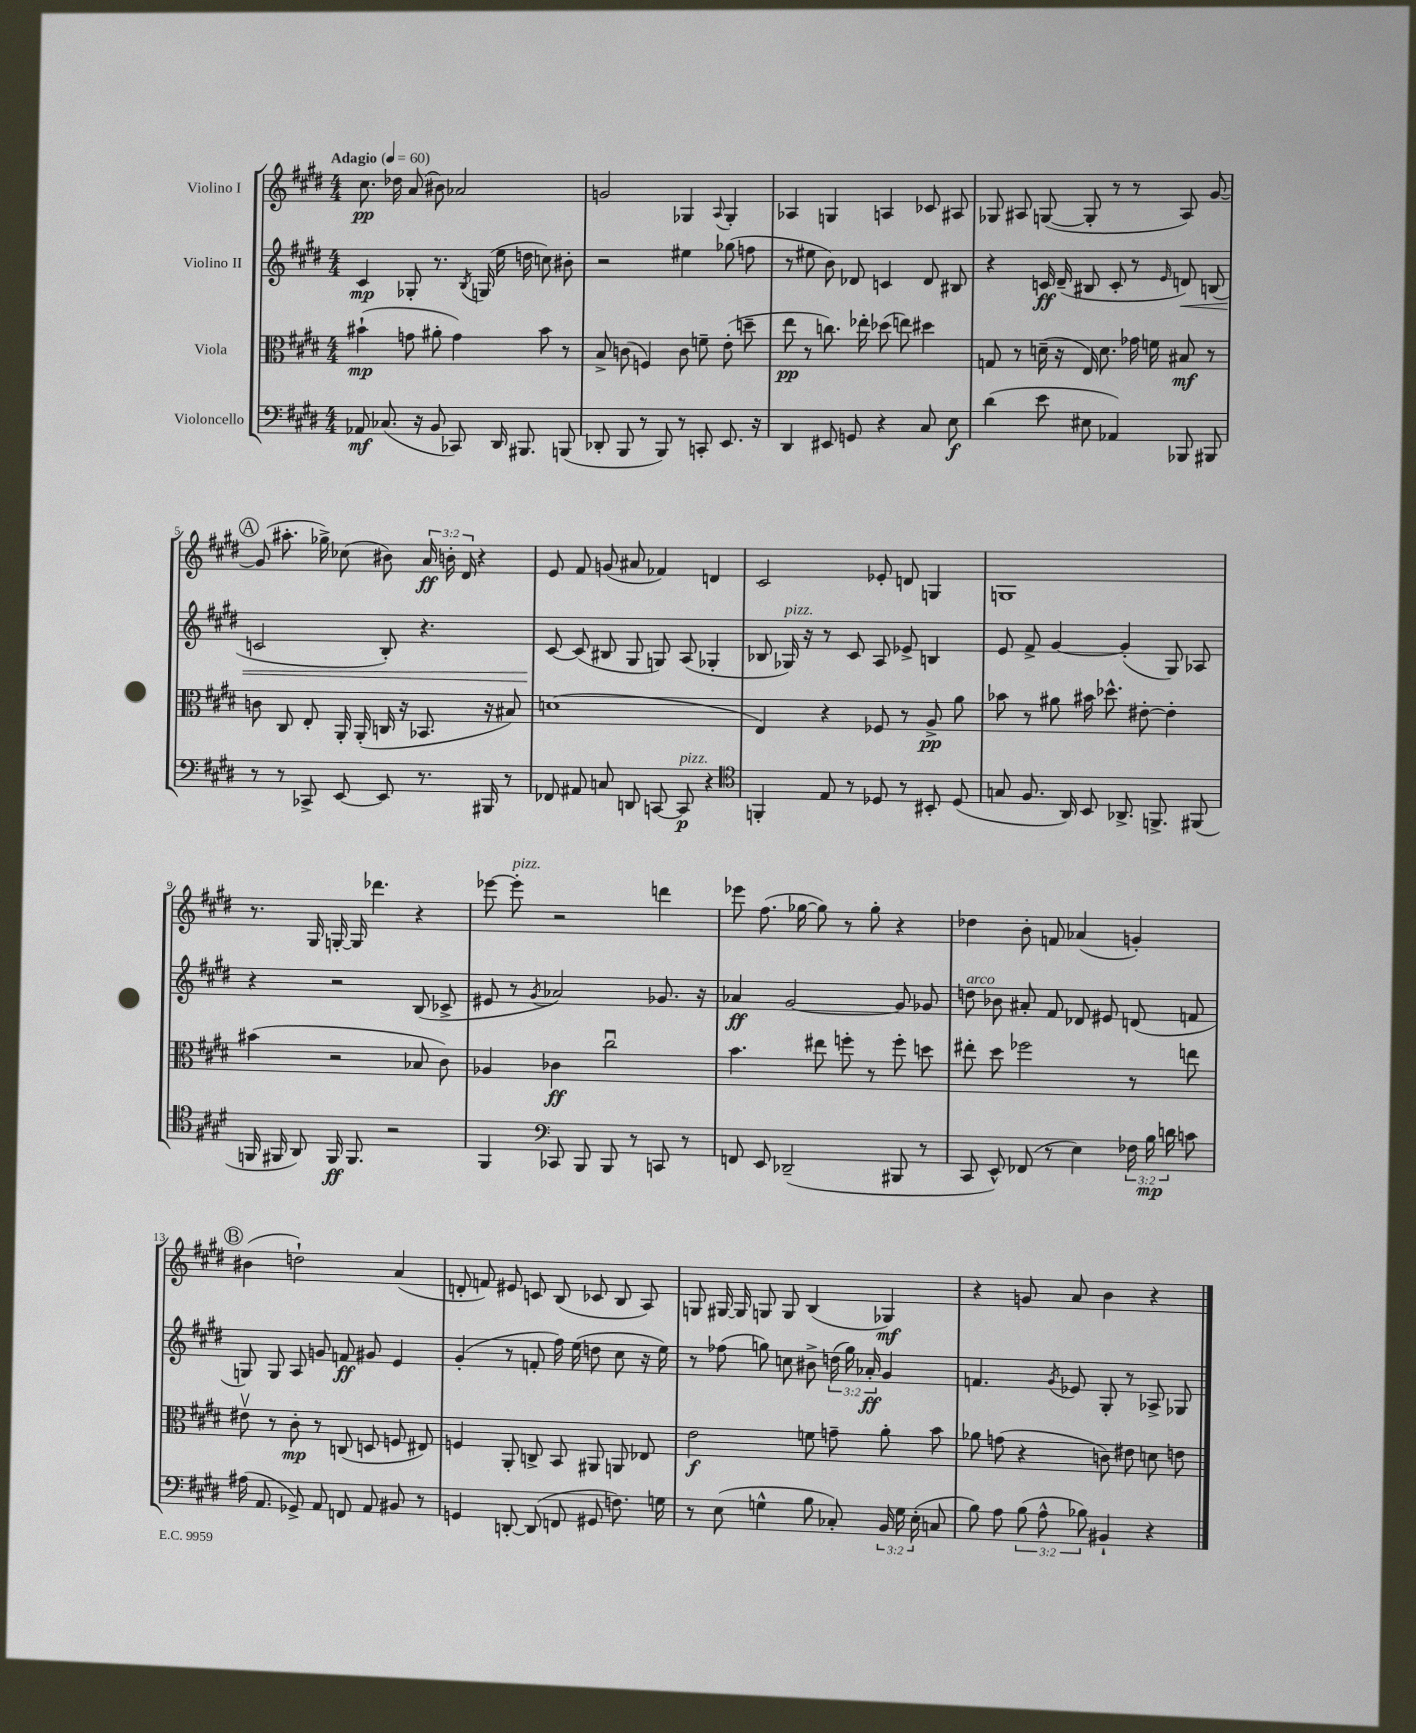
<<
\new StaffGroup <<
\new Staff = "s0" \with { instrumentName = "Violino I" } {
    \clef treble \key e \major \numericTimeSignature \time 4/4 \override Staff.TupletNumber.text = #tuplet-number::calc-fraction-text \tempo "Adagio" 4 = 60
    \autoBeamOff cis''8.\pp des''16 a'8( bis'8) aes'2 |
    g'2 ges4 \appoggiatura { a8 } ges4-. |
    aes4 g4 a4 ces'8 ais8 |
    ges8 ais8 g8~( g8-. r8 r8 ais8) gis'8~ |
    \mark \markup { \circle "A" } gis'8( ais''8.-. ges''16->) ces''8( bis'8) \tuplet 3/2 { a'16\ff b'16-. dis'16 } r4 |
    e'8 fis'8 g'8( ais'8 fes'4) d'4 |
    cis'2 ees'8-. d'8 g4 |
    g1 |
    r8. gis16 g16~-. g16 des'''4. r4 |
    ees'''8~ ees'''8-.^\markup { \italic "pizz." } r2 d'''4 |
    ees'''8 fis''8.( ges''16~ ges''8) r8 ges''8-. r4 |
    des''4 b'8-. f'8 aes'4( g'4-.) |
    \mark \markup { \circle "B" } bis'4( d''2-!) a'4( |
    d'8-. f'8) eis'8 c'8 b8( ces'8 b8 a8) |
    g8 gis16~ gis16 g8 g8 b4( ges4\mf) |
    r4 g'8 a'8 b'4 r4 \bar "|." |
}
\new Staff = "s1" \with { instrumentName = "Violino II" } {
    \clef treble \key e \major \numericTimeSignature \time 4/4 \override Staff.TupletNumber.text = #tuplet-number::calc-fraction-text
    \autoBeamOff cis'4\mp ges8-. r8. \acciaccatura { b8 } g16( e''16 d''16 c''8) bis'8-. |
    r2 eis''4 ges''8( f''8 |
    r8 eis''8 b'8) des'8 c'4 des'8 bis8 |
    r4 c'16\ff dis'16--( bis8 c'8-. r8 \grace { e'16 } d'8\<) b8( |
    \mark \markup { \circle "A" } c'2 b8-.) r4. |
    cis'8~\! cis'8( bis8 gis8 g8) a8( ges4-. |
    bes8 ges16^\markup { \italic "pizz." }) r16 r8 cis'8 a8 ees'8-> b4 |
    e'8 fis'8-> gis'4~ gis'4-.( gis8) aes8 |
    r4 r2 b8( ces'8-> |
    eis'8 r8 \acciaccatura { gis'8 } aes'2) ges'8. r16 |
    aes'4\ff gis'2~ gis'8 ges'8 |
    d''8^\markup { \italic "arco" } bes'8 ais'8-. fis'8 des'8 eis'8 d'8( f'8 |
    \mark \markup { \circle "B" } g8) g8 a8 g'8 f'8\ff gis'8 e'4 |
    gis'4-.( r8 f'8-. fis''16) e''16( d''8 cis''8 r16 e''16) |
    r8 fes''8( g''8) c''8 bis'8-> \tuplet 3/2 { d''16( g''16) aes'16-.\ff } gis'4 |
    f'4. \acciaccatura { gis'8 } ees'8 gis8-. r8 aes8-> ges8 \bar "|." |
}
\new Staff = "s2" \with { instrumentName = "Viola" } {
    \clef alto \key e \major \numericTimeSignature \time 4/4
    \autoBeamOff bis'4-!\mp( g'8 ais'8-. g'4) bis'8 r8 |
    b8-> c'8( f4) c'8 f'8-- e'8-.( d''8-- |
    e''8\pp r8 c''8.) ees''16-. des''8( e''8) dis''4 |
    g8 r8 d'16--( r16 e16) d'8. ges'16 f'16 bis8\mf r8 |
    \mark \markup { \circle "A" } c'8 cis8 e8-. a,16-. a,16-.( c16 r16 bes,8. r16 bis8) |
    d'1( |
    e4) r4 fes8 r8 a8->\pp a'8 |
    bes'8 r8 ais'8 bis'16 des''8.-^ eis'8~-. eis'4-. |
    bis'4( r2 bes8 cis'8) |
    aes4 ces'4\ff cis''2\downbow |
    b'4. eis''8 f''8-. r8 f''8-. d''8 |
    eis''8-. dis''8 fes''2 r8 e''8 |
    \mark \markup { \circle "B" } eis'8\upbow r8 cis'8-.\mp r8 c8( d8 f8 eis8) |
    f4 a,8-. c8-> b,8 ais,8 a,8 ees8 |
    e'2\f f'8 g'8-- a'8-. b'8 |
    aes'8 g'8( r4 c'8) eis'8 d'8 e'8 \bar "|." |
}
\new Staff = "s3" \with { instrumentName = "Violoncello" } {
    \clef bass \key e \major \numericTimeSignature \time 4/4 \override Staff.TupletNumber.text = #tuplet-number::calc-fraction-text
    \autoBeamOff aes,8\mf ces8.( r16 b,8 ces,8) dis,16 bis,,8. b,,8( |
    des,8-. b,,8 r8 b,,8) r8 c,8-. e,8. r16 |
    dis,4 eis,8 g,8 r4 cis8 e8\f |
    dis'4( e'8 eis8 aes,4) bes,,8 bis,,8 |
    \mark \markup { \circle "A" } r8 r8 ces,8-> e,8~ e,8 r8. bis,,16 r8 |
    fes,8 ais,8 c8 d,8 c,8~ c,8\p^\markup { \italic "pizz." } r4 |
    \clef tenor f,4-. e8 r8 des8 r8 bis,8-. des8( |
    g8 fis8. a,16) b,8 aes,8.-> f,8.-> fis,8( |
    f,16 fis,16 a,8) fis,16\ff fis,8. r2 |
    fis,4 \clef bass ces,8 b,,8 b,,8 r8 c,8 r8 |
    f,8 e,8 des,2--( bis,,8 r8 |
    cis,8 e,8-^) fes,8( r8 e4) \tuplet 3/2 { fes16 b16\mp d'16 } c'8 |
    \mark \markup { \circle "B" } ais16( a,8. ges,8->) a,8 f,8 a,8 bis,8 r8 |
    g,4 d,8~-. d,8( f,8 gis,8 f8.) g16 |
    r8 e8( g4-^ b8 ces8-.) \tuplet 3/2 { b,16 g16 e16-.( } c8 |
    b8) a8 \tuplet 3/2 { b8( a8-^ bes8) } bis,4-! r4 \bar "|." |
}
>>
>>
